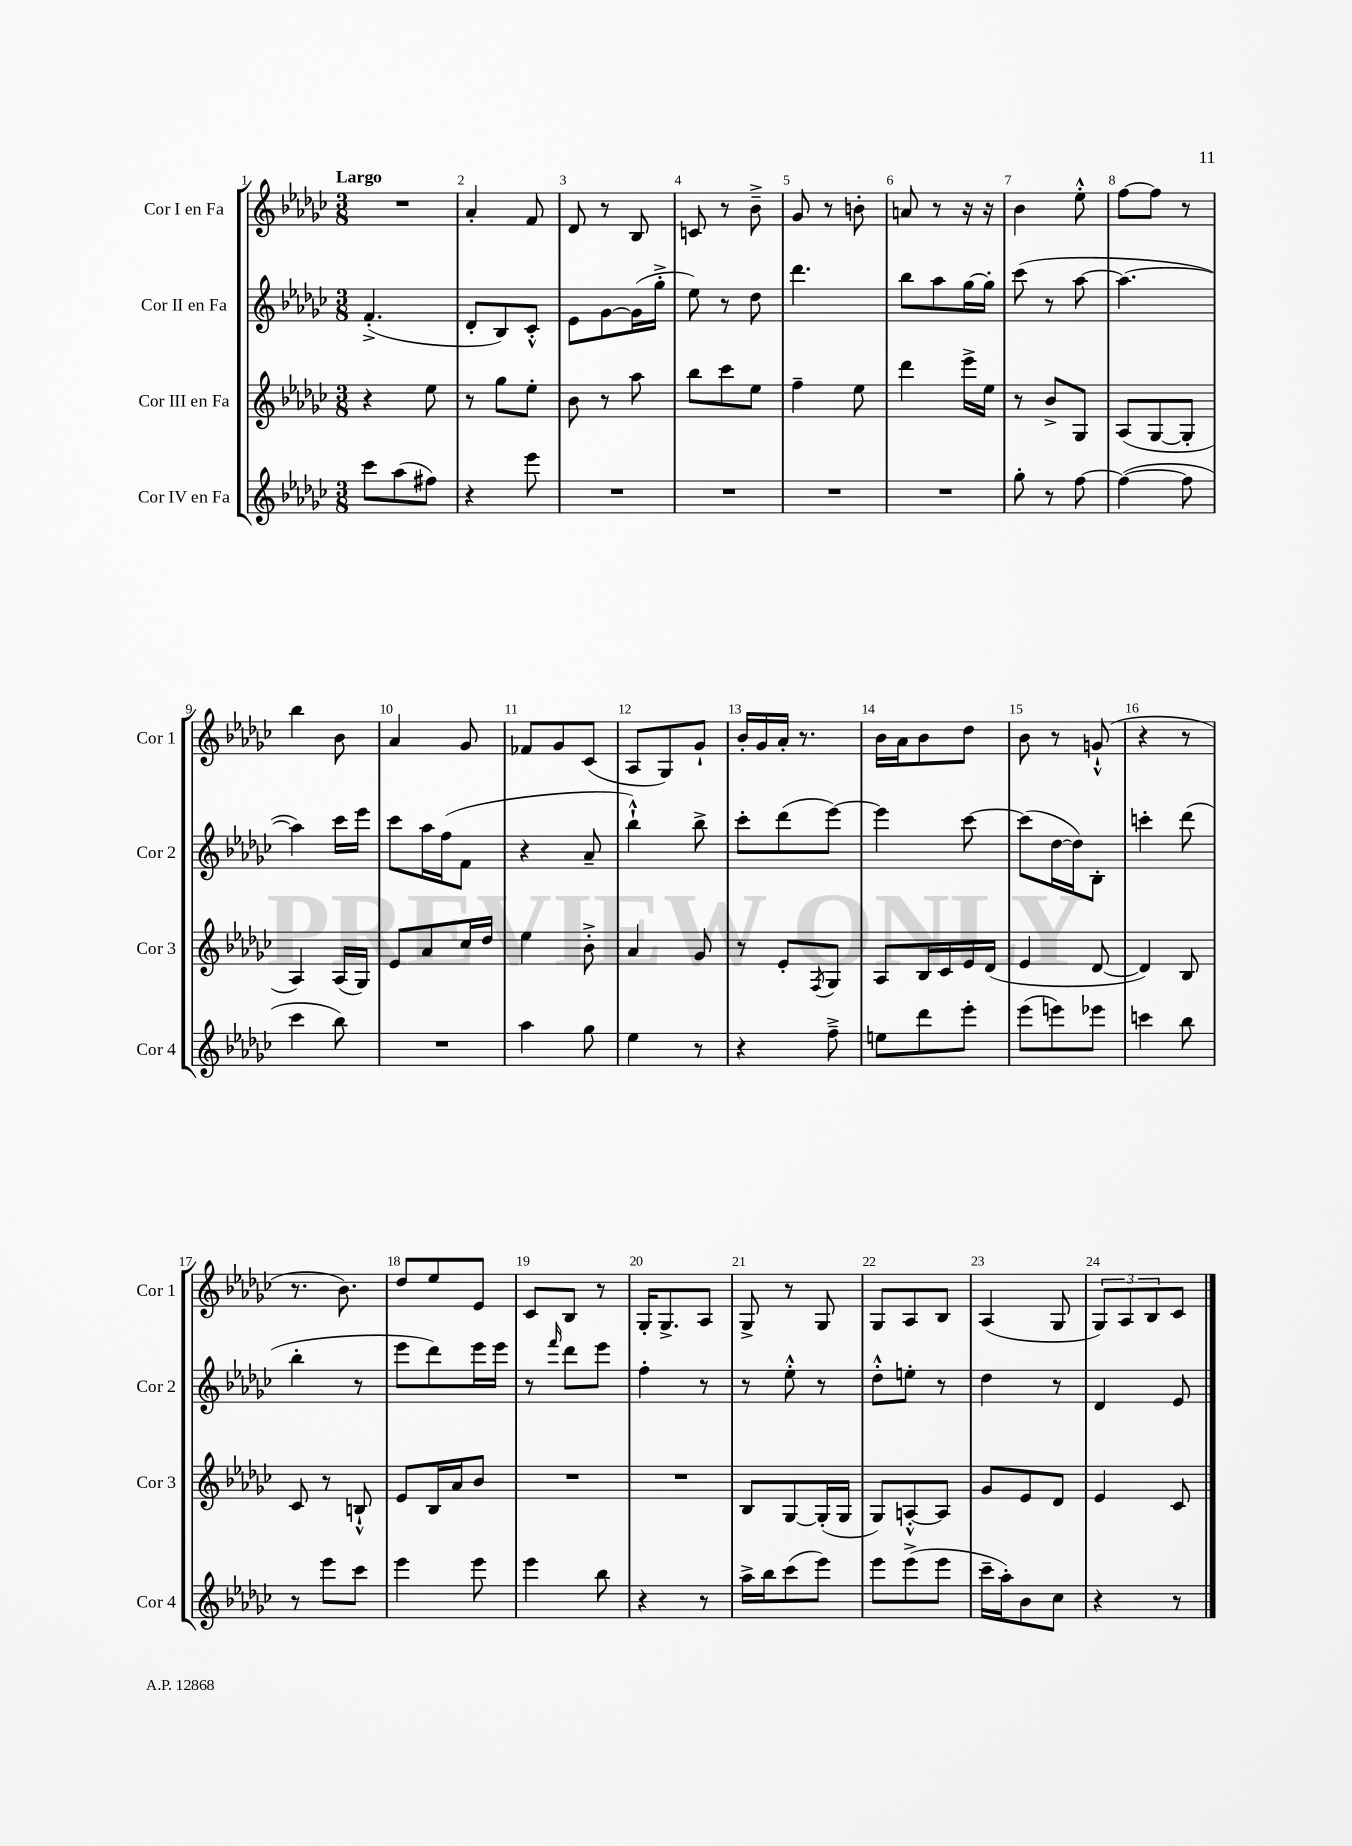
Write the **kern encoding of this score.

**kern	**kern	**kern	**kern
*staff4	*staff3	*staff2	*staff1
*clefG2	*clefG2	*clefG2	*clefG2
*k[b-e-a-d-g-c-]	*k[b-e-a-d-g-c-]	*k[b-e-a-d-g-c-]	*k[b-e-a-d-g-c-]
*M3/8	*M3/8	*M3/8	*M3/8
8ccc-	4r	(4.f'^	4.r
(8aa-	.	.	.
8ff#)	8ee-	.	.
=	=	=	=
4r	8r	8d-'	4a-'
.	8gg-	8B-)	.
8eee-	8ee-'	8c-'^^	8f
=	=	=	=
4.r	8b-	8e-	8d-
.	8r	[8g-	8r
.	8aa-	(16g-]	8B-
.	.	16gg-'^	.
=	=	=	=
4.r	8bb-	8ee-)	8c
.	8ccc-	8r	8r
.	8ee-	8dd-	8b-~^
=	=	=	=
4.r	4ff~	4.ddd-	8g-
.	.	.	8r
.	8ee-	.	8b'
=	=	=	=
4.r	4ddd-	8bb-	8a
.	.	8aa-	8r
.	16eee-^	[16gg-	16r
.	16ee-	16gg-']	16r
=	=	=	=
8gg-'	8r	(8ccc-	4b-
8r	8b-^	8r	.
[8ff	8G-	[8aa-	8ee-'^^
=	=	=	=
(4ff_	(8A-	4.aa-_	[8ff
.	[8G-	.	8ff]
8ff]	8G-']	.	8r
=	=	=	=
4ccc-	4A-)	4aa-])	4bb-
8bb-)	(16A-	16ccc-	8b-
.	16G-)	16eee-	.
=	=	=	=
4.r	8e-	8ccc-	4a-
.	8a-	16aa-	.
.	.	(16ff	.
.	16cc-	8f	8g-
.	16dd-	.	.
=	=	=	=
4aa-	4ee-	4r	8f-
.	.	.	8g-
8gg-	8b-'^	8a-~	(8c-
=	=	=	=
4ee-	4a-	4bb-`^^)	8A-
.	.	.	8G-)
8r	8g-	8bb-^	8g-`
=	=	=	=
4r	8r	8ccc-'	16b-'
.	.	.	16g-
.	8e-'	(8ddd-	16a-'
.	.	.	8.r
.	8qF	.	.
8ff~^	8G-	[8eee-)	.
=	=	=	=
8ee	8A-	4eee-]	16b-
.	.	.	16a-
8ddd-	16B-	.	8b-
.	16c-	.	.
8eee-'	16e-	[8ccc-	8dd-
.	(16d-	.	.
=	=	=	=
(8eee-	4e-	(8ccc-]	8b-
8eee)	.	[16dd-	8r
.	.	16dd-])	.
8eee-	[8d-	8B-'	(8g`^^
=	=	=	=
4ccc	4d-])	4ccc'	4r
8bb-	8B-	(8ddd-	8r
=	=	=	=
8r	8c-	4bb-'	8.r
8eee-	8r	.	.
.	.	.	8.b-)
8ccc-	8B`^^	8r	.
=	=	=	=
4eee-	8e-	8eee-	8dd-
.	16B-	8ddd-)	8ee-
.	16a-	.	.
8eee-	8b-	16eee-	8e-
.	.	16eee-	.
=	=	=	=
4eee-	4.r	8r	8c-
.	.	16qqfff	.
.	.	8ddd-	8B-
8bb-	.	8eee-	8r
=	=	=	=
4r	4.r	4ff'	16G-'
.	.	.	8.G-^
8r	.	8r	8A-
=	=	=	=
16aa-^	8B-	8r	8G-^
16bb-	.	.	.
(8ccc-	[8G-	8ee-'^^	8r
8eee-)	(16G-']	8r	8G-
.	16G-	.	.
=	=	=	=
8eee-	8G-)	8dd-'^^	8G-
(8eee-^	[8A'^^	8ee'	8A-
8eee-	8A]	8r	8B-
=	=	=	=
16ccc-~	8g-	4dd-	(4A-
16aa-')	.	.	.
8b-	8e-	.	.
8cc-	8d-	8r	8G-
=	=	=	=
4r	4e-	4d-	12G-)
.	.	.	12A-
.	.	.	12B-
8r	8c-	8e-	8c-
==	==	==	==
*-	*-	*-	*-
